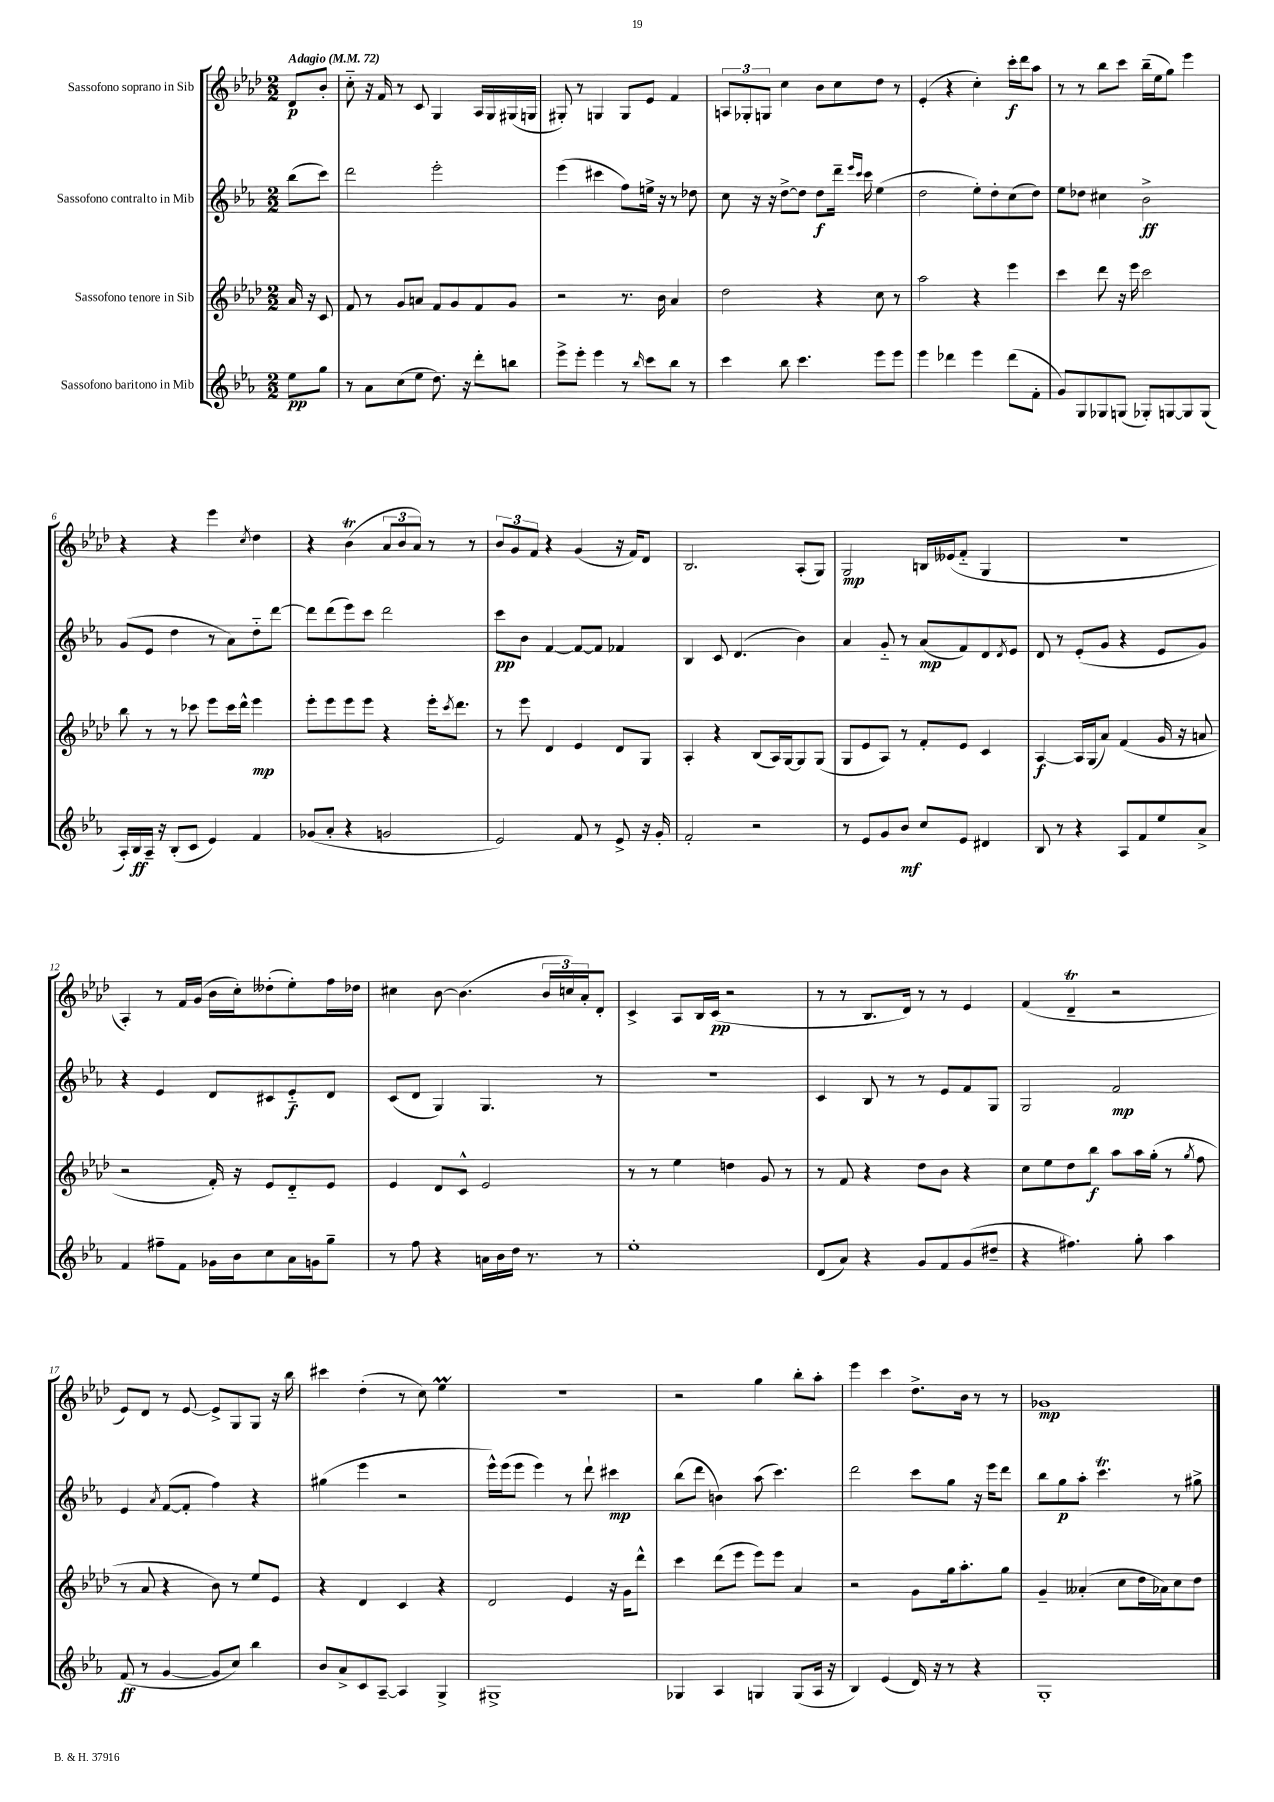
<<
\new StaffGroup <<
\new Staff = "s0" \with { instrumentName = "Sassofono soprano in Sib" } {
    \clef treble \key aes \major \numericTimeSignature \time 2/2 \partial 4 \tempo "Adagio" 4 = 72
    des'8\p bes'8-. |
    c''8-_ r16 f'16 r8 c'8 g4 aes16 g16 gis16( g16 |
    gis8-.) r8 g4 g8 ees'8 f'4 |
    \tuplet 3/2 { a8 ges8-. g8 } c''4 bes'8 c''8 des''8 r8 |
    ees'4-.( r4 c''4-.) c'''16-.\f des'''16 aes''8 |
    r8 r8 bes''8 c'''8 bes''16--( ees''16 g''8) ees'''4 |
    r4 r4 ees'''4 \acciaccatura { c''8 } des''4 |
    r4 bes'4\trill( \tuplet 3/2 { aes'8 bes'8 aes'8) } r8 r8 |
    \tuplet 3/2 { bes'8 g'8 f'8 } r4 g'4( r16 f'16) des'8 |
    bes2. aes8-.( g8) |
    g2\mp b16 eeses'16( f'8-_ g4 |
    R1 |
    aes4-.) r8 f'16 g'16( bes'16 c''16-.) deses''8-.( ees''8-.) f''16 des''16 |
    cis''4 bes'8~ bes'4.( \tuplet 3/2 { bes'16 c''16) aes'16-. } des'8-. |
    c'4-> aes8 bes16 c'16\pp( r2 |
    r8 r8 bes8. des'16) r8 r8 ees'4 |
    f'4( des'4--\trill r2 |
    ees'8) des'8 r8 ees'8~ ees'8-> g8 g8 r16 bes''16 |
    cis'''4 des''4-.( r8 c''8) ees''4\prall |
    r1 |
    r2 g''4 bes''8-. aes''8-. |
    ees'''4 c'''4 des''8.-> bes'16 r8 r8 |
    ges'1\mp \bar "|." |
}
\new Staff = "s1" \with { instrumentName = "Sassofono contralto in Mib" } {
    \clef treble \key ees \major \numericTimeSignature \time 2/2 \partial 4
    bes''8( c'''8) |
    d'''2 ees'''2-. |
    ees'''4( cis'''4 f''8) e''16-> r16 r8 des''8 |
    c''8 r16 r16 d''8~-> d''8 d''8\f d'''16-- \grace { ees'''16 c'''16 } c'''16 ees''4( |
    d''2 ees''8-.) d''8-. c''8( d''8) |
    ees''8 des''8 cis''4 bes'2->\ff |
    g'8( ees'8 d''4 r8 aes'8) d''8-_ d'''8~ |
    d'''8 d'''8( ees'''8) c'''8 d'''2 |
    c'''8\pp bes'8 f'4~ f'8~ f'8 fes'4 |
    bes4 c'8 d'4.( bes'4) |
    aes'4 g'8-_ r8 aes'8\mp( f'8) d'8 \acciaccatura { d'8 } ees'8 |
    d'8 r8 ees'8-.( g'8 r4 ees'8 g'8) |
    r4 ees'4 d'8 cis'8 ees'8-_\f d'8 |
    c'8( d'8 g4) g4. r8 |
    R1 |
    c'4 bes8 r8 r8 ees'8 f'8 g8 |
    g2 f'2\mp |
    ees'4 \acciaccatura { aes'8 } f'8~( f'8-. f''4) r4 |
    gis''4( ees'''4 r2 |
    ees'''16-^) ees'''16( ees'''8 ees'''4) r8 d'''8-! cis'''4\mp |
    bes''8( d'''8 b'4) aes''8( c'''4.) |
    d'''2 c'''8 g''8 r16 ees'''16 d'''8 |
    bes''8 g''8\p aes''8-. c'''4.\trill r8 gis''8-> \bar "|." |
}
\new Staff = "s2" \with { instrumentName = "Sassofono tenore in Sib" } {
    \clef treble \key aes \major \numericTimeSignature \time 2/2 \partial 4
    aes'16 r16 c'8 |
    f'8 r8 g'8 a'8 f'8 g'8 f'8 g'8 |
    r2 r8. bes'16 aes'4 |
    des''2 r4 c''8 r8 |
    aes''2 r4 ees'''4 |
    c'''4 des'''8 r16 ees'''16 c'''2 |
    bes''8 r8 r8 ces'''8 ees'''8 ces'''16 des'''16-^ ees'''4\mp |
    ees'''8-. ees'''8 ees'''8 ees'''8 r4 ees'''16-. \acciaccatura { c'''8 } des'''8. |
    r8 ees'''8 des'4 ees'4 des'8 g8 |
    aes4-. r4 bes8( aes16) g16~ g8 g8( |
    g8 ees'8 aes8) r8 f'8-. ees'8 c'4 |
    aes4~\f aes16 g16( aes'8) f'4( g'16 r16 a'8 |
    r2 f'16-.) r16 ees'8 des'8-_ ees'8 |
    ees'4 des'8 c'8-^ ees'2 |
    r8 r8 ees''4 d''4 g'8 r8 |
    r8 f'8 r4 des''8 bes'8 r4 |
    c''8 ees''8 des''8 bes''8\f aes''8 aes''16 g''16-.( r8 \acciaccatura { g''8 } f''8 |
    r8 aes'8 r4 bes'8) r8 ees''8 ees'8 |
    r4 des'4 c'4 r4 |
    des'2 ees'4 r16 g'16 des'''8-^ |
    c'''4 des'''8( ees'''8 ees'''8) ees'''8 aes'4 |
    r2 g'8 g''16 aes''8.-. g''8 |
    g'4-- aeses'4-.( c''8 des''16 aes'16) c''8 des''8 \bar "|." |
}
\new Staff = "s3" \with { instrumentName = "Sassofono baritono in Mib" } {
    \clef treble \key ees \major \numericTimeSignature \time 2/2 \partial 4
    ees''8\pp g''8 |
    r8 aes'8 c''8( ees''8 d''8.) r16 d'''8-. b''8 |
    ees'''8-> ees'''8-. ees'''4 r8 \grace { bes''16 } c'''8 bes''8 r8 |
    c'''4 bes''8 c'''4. ees'''8 ees'''8 |
    ees'''4 des'''4 ees'''4 des'''8( f'8-. |
    g'8) g8 ges8 g8( ges8-.) g8~ g8 g8( |
    aes16-.) bes16\ff aes16-- r16 bes8-.( c'8 ees'4) f'4 |
    ges'8( aes'8-. r4 g'2 |
    ees'2) f'8 r8 ees'8-> r16 g'16-. |
    f'2-. r2 |
    r8 ees'8 g'8 bes'8\mf c''8 ees'8 dis'4 |
    bes8 r8 r4 aes8 f'8 ees''8 aes'8-> |
    f'4 fis''8-- f'8 ges'16 bes'16 c''8 aes'16 g'16 g''8-- |
    r8 f''8 r4 a'16 bes'16 d''16 r8. r8 |
    ees''1-. |
    d'8( aes'8) r4 g'8 f'8 g'8( dis''8-- |
    r4 fis''4.) g''8-. aes''4 |
    f'8\ff( r8 g'4~ g'8 c''8) bes''4 |
    bes'8 aes'8-> c'8 aes8~-- aes4 g4-> |
    gis1-> |
    ges4 aes4 g4 g8( aes16 r16 |
    bes4) ees'4( d'16) r16 r8 r4 |
    g1-. \bar "|." |
}
>>
>>
